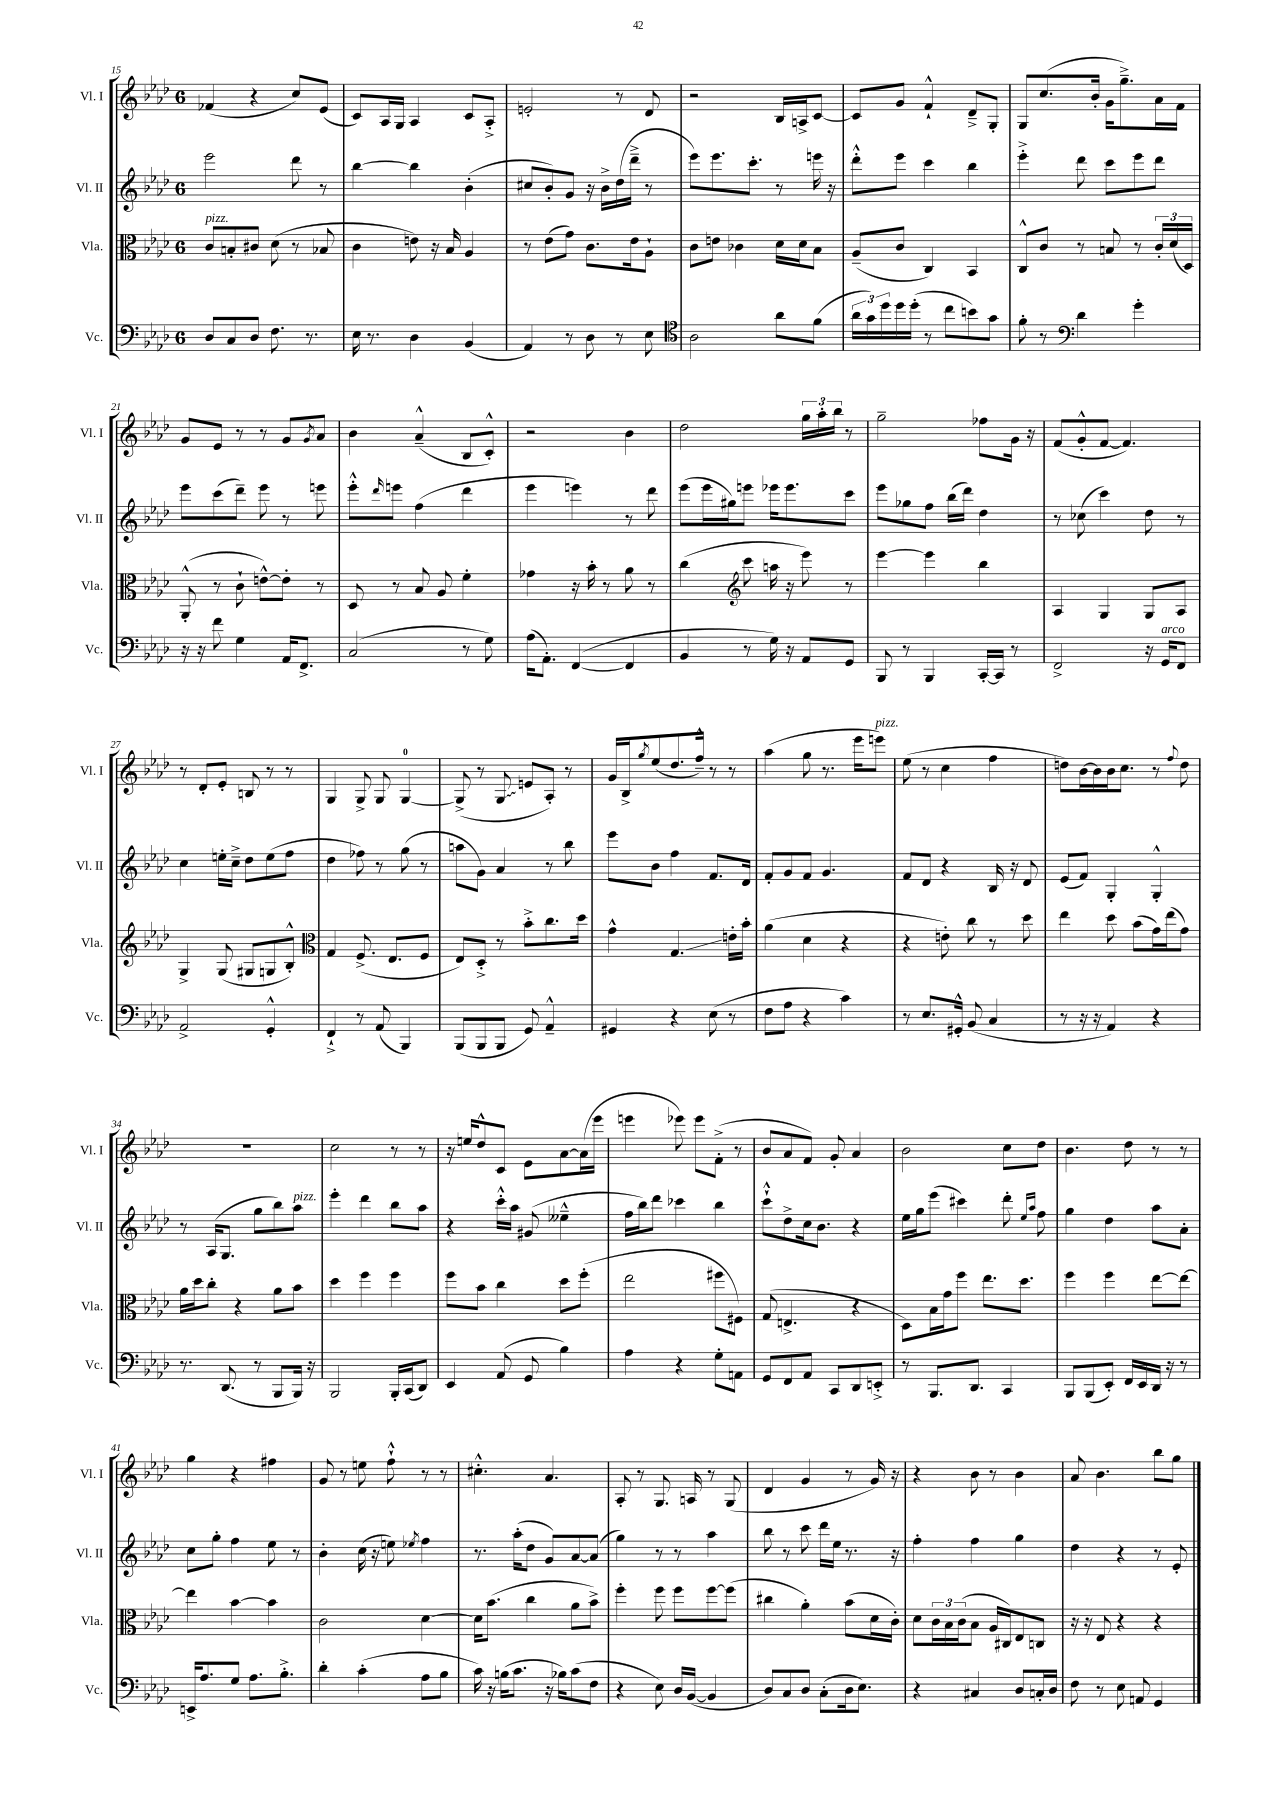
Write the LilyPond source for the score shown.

<<
\new StaffGroup <<
\new Staff = "s0" \with { instrumentName = "Vl. I" shortInstrumentName = "Vl. I" } {
    \clef treble \key aes \major \once \override Staff.TimeSignature.style = #'single-digit \time 6/8
    fes'4( r4 c''8) ees'8( |
    c'8) aes16 g16 aes4 c'8 aes8-.-> |
    e'2-. r8 des'8 |
    r2 bes16 a16-> c'8~ |
    c'8 g'8 f'4-!-^ des'8---> g8-. |
    g8 c''8.( bes'16-. g'16 g''8.--->) aes'16 f'16 |
    g'8 ees'8 r8 r8 g'8 \acciaccatura { g'8 } aes'8 |
    bes'4 aes'4---^( bes8 c'8-.-^) |
    r2 bes'4 |
    des''2 \tuplet 3/2 { g''16 aes''16-. bes''16 } r8 |
    g''2-- fes''8 g'16 r16 |
    f'8( g'8-.-^ f'8~ f'4.) |
    r8 des'8-. ees'8-. b8 r8 r8 |
    g4 g8-> g8 g4-0~ |
    g8->( r8 \once \override Glissando.style = #'zigzag g8\glissando e'8 aes8-.) r8 |
    g'16 bes16-> \acciaccatura { g''8 } ees''8( des''8. f''16---^) r8 r8 |
    aes''4( g''8 r8. ees'''16 e'''8^\markup { \italic "pizz." }) |
    ees''8( r8 c''4 f''4 |
    d''8) bes'16~ bes'16 bes'16 c''8. r8 \appoggiatura { f''8 } d''8 |
    r2. |
    c''2 r8 r8 |
    r16 e''16 des''8-^ c'8 ees'8 aes'8~ aes'16( ees'''16 |
    e'''4 ees'''8) ees'''8 f'8-.->( r8 |
    bes'8 aes'8 f'8) g'8-. aes'4 |
    bes'2 c''8 des''8 |
    bes'4. des''8 r8 r8 |
    g''4 r4 fis''4 |
    g'8 r8 e''8 f''8-!-^ r8 r8 |
    cis''4.-.-^ aes'4. |
    aes8-. r8 g8. a16 r8 g8( |
    des'4 g'4 r8 g'16) r16 |
    r4 bes'8 r8 bes'4 |
    aes'8 bes'4. bes''8 g''8 \bar "|." |
}
\new Staff = "s1" \with { instrumentName = "Vl. II" shortInstrumentName = "Vl. II" } {
    \clef treble \key aes \major \once \override Staff.TimeSignature.style = #'single-digit \time 6/8
    ees'''2 des'''8 r8 |
    bes''4~ bes''4 bes'4-.( |
    cis''8 bes'8-.) g'8 r16 bes'16-> des''16( des'''16---> r8 |
    ees'''8) ees'''8. c'''8.-. r8 e'''16 r16 |
    des'''8-.-^ ees'''8 c'''4 bes''4 |
    ees'''4-.-> des'''8 c'''8 ees'''8 des'''8 |
    ees'''8 c'''8( des'''8--) ees'''8 r8 e'''8 |
    ees'''8-.-^ \grace { des'''16 } e'''8 f''4( des'''4 |
    ees'''4 e'''4) r8 des'''8 |
    ees'''8( ees'''16 gis''16) e'''8 ees'''16 ees'''8. c'''8 |
    ees'''8 ges''8 f''8 bes''16( des'''16) des''4 |
    r8 ces''8( c'''4) des''8 r8 |
    c''4 e''16-. c''16---> des''8 e''8( f''8 |
    des''4 fes''8) r8 g''8( r8 |
    a''8 g'8) aes'4 r8 bes''8 |
    ees'''8 bes'8 f''4 f'8. des'16 |
    f'8-. g'8 f'8 g'4. |
    f'8 des'8 r4 bes16 r16 des'8 |
    ees'8( f'8) g4-. g4-.-^ |
    r8 aes16( g8. g''8 bes''8) aes''8^\markup { \italic "pizz." } |
    ees'''4-. des'''4 bes''8 aes''8 |
    r4 c'''16-.-^ aes''16 gis'8( eeses''4---^ |
    f''16 bes''16) des'''8 ces'''4 bes''4 |
    c'''8-!-^ des''8-> c''16 bes'8. r4 |
    ees''16 g''16 ees'''8( cis'''4) des'''8-. \grace { ees''16 aes''16 } f''8 |
    g''4 des''4 aes''8 aes'8-. |
    c''8 g''8-. f''4 ees''8 r8 |
    bes'4-. c''16( r16 e''8) \acciaccatura { ees''8 } f''4 |
    r8. aes''16-.( des''8 g'8) aes'8~ aes'8( |
    g''4) r8 r8 aes''4 |
    bes''8 r8 c'''8 des'''16 ees''16 r8. r16 |
    f''4-. f''4 g''4 |
    des''4 r4 r8 ees'8-. \bar "|." |
}
\new Staff = "s2" \with { instrumentName = "Vla." shortInstrumentName = "Vla." } {
    \clef alto \key aes \major \once \override Staff.TimeSignature.style = #'single-digit \time 6/8
    c'8^\markup { \italic "pizz." } b8-. cis'8 des'8( r8 bes8 |
    c'4 e'8) r16 bes16 aes4 |
    r8 ees'8( g'8) c'8. ees'16 aes8-! |
    c'8 e'8 ces'4 des'16 des'16 bes8 |
    aes8--( c'8 c4) bes,4 |
    c8-^ c'8 r8 b8 r8 \tuplet 3/2 { c'16-. des'16( des16) } |
    aes,8-.-^( r8 c'8-! e'8~-^) e'8-. r8 |
    des8 r8 bes8 aes8 f'4-. |
    ges'4 r16 bes'16-. r8 aes'8 r8 |
    c''4( \clef treble c'''8 a''16 r16 ees'''8) r8 |
    ees'''4~ ees'''4 bes''4 |
    aes4 g4 g8 aes8 |
    g4-> g8( gis8 g8 bes8-.-^) |
    \clef alto g4 f8.->( ees8. f8 |
    ees8) des8-.-> r8 bes'8-.-> c''8. des''16 |
    g'4-^ g4.\glissando e'16-. bes'16-. |
    aes'4( des'4 r4 |
    r4 e'8-.) c''8 r8 des''8 |
    ees''4 des''8 bes'8( g'16) ees''16( g'8) |
    aes'16 des''16 c''8-. r4 aes'8 bes'8 |
    des''4 f''4 f''4 |
    f''8 bes'8 c''4 des''8 f''8-.( |
    ees''2 fis''8 fis8) |
    g8( e4.-> r4 |
    des8) bes16 g'16 f''8 ees''8. des''8. |
    f''4 f''4 ees''8~ ees''8~ |
    ees''4 bes'4~ bes'4 |
    c'2 des'4~ |
    des'16 bes'8.( c''4 aes'8 bes'8->) |
    f''4-. f''8 f''8 f''8~ f''8( |
    cis''4 aes'4-.) bes'8( des'16 c'16-.) |
    des'8 \tuplet 3/2 { c'16 bes16 c'16( } bes8 aes16 cis16) ees8 c8 |
    r16 r16 ees8 r4 r4 \bar "|." |
}
\new Staff = "s3" \with { instrumentName = "Vc." shortInstrumentName = "Vc." } {
    \clef bass \key aes \major \once \override Staff.TimeSignature.style = #'single-digit \time 6/8
    des8 c8 des8 f8. r8. |
    ees16 r8. des4 bes,4( |
    aes,4) r8 des8 r8 ees8 |
    \clef tenor aes2 aes'8 f'8( |
    \tuplet 3/2 { aes'16 g'16) des''16 } des''16 des''16-.( r8 c''8 b'8) g'8 |
    f'8-. r8 \clef bass des'4 g'4-. |
    r16 r16 f'8 g4 aes,16 f,8.-> |
    c2( r8 g8) |
    aes16( aes,8.-.) f,4~( f,4 |
    bes,4 r8 g16) r16 aes,8 g,8 |
    bes,,8 r8 bes,,4 c,16~-. c,16 r8 |
    f,2-> r16 g,16^\markup { \italic "arco" } f,8 |
    aes,2-> g,4-.-^ |
    f,4-!-> r8 aes,8( bes,,4) |
    bes,,8( bes,,8 bes,,8 g,8) aes,4---^ |
    gis,4 r4 ees8( r8 |
    f8 aes8 r4 c'4) |
    r8 ees8. gis,16-.-^ bes,8( c4 |
    r8 r16 r16 aes,4) r4 |
    r8. des,8.( r8 bes,,8 bes,,16) r16 |
    bes,,2 bes,,16-. c,16( des,8) |
    ees,4 aes,8( g,8 bes4) |
    aes4 r4 g8-. a,8 |
    g,8 f,8 aes,8 c,8 des,8 e,8-.-> |
    r8 bes,,8. des,8. c,4 |
    bes,,8 bes,,8( ees,8-.) f,16 ees,16 des,16 r16 r8 |
    e,16-> aes8. g8 aes8. bes8.-.-> |
    des'4-. c'4-.( aes8 bes8 |
    c'16) r16 b16( c'8. r16 bes16) c'8( f8 |
    r4 ees8) des16 bes,16~( bes,4 |
    des8) c8 des8 c8-.( des16 ees8.) |
    r4 cis4 des8 c16-. des16 |
    f8 r8 ees8 a,8 g,4 \bar "|." |
}
>>
>>
\layout { \context { \Score currentBarNumber = #15 } }
